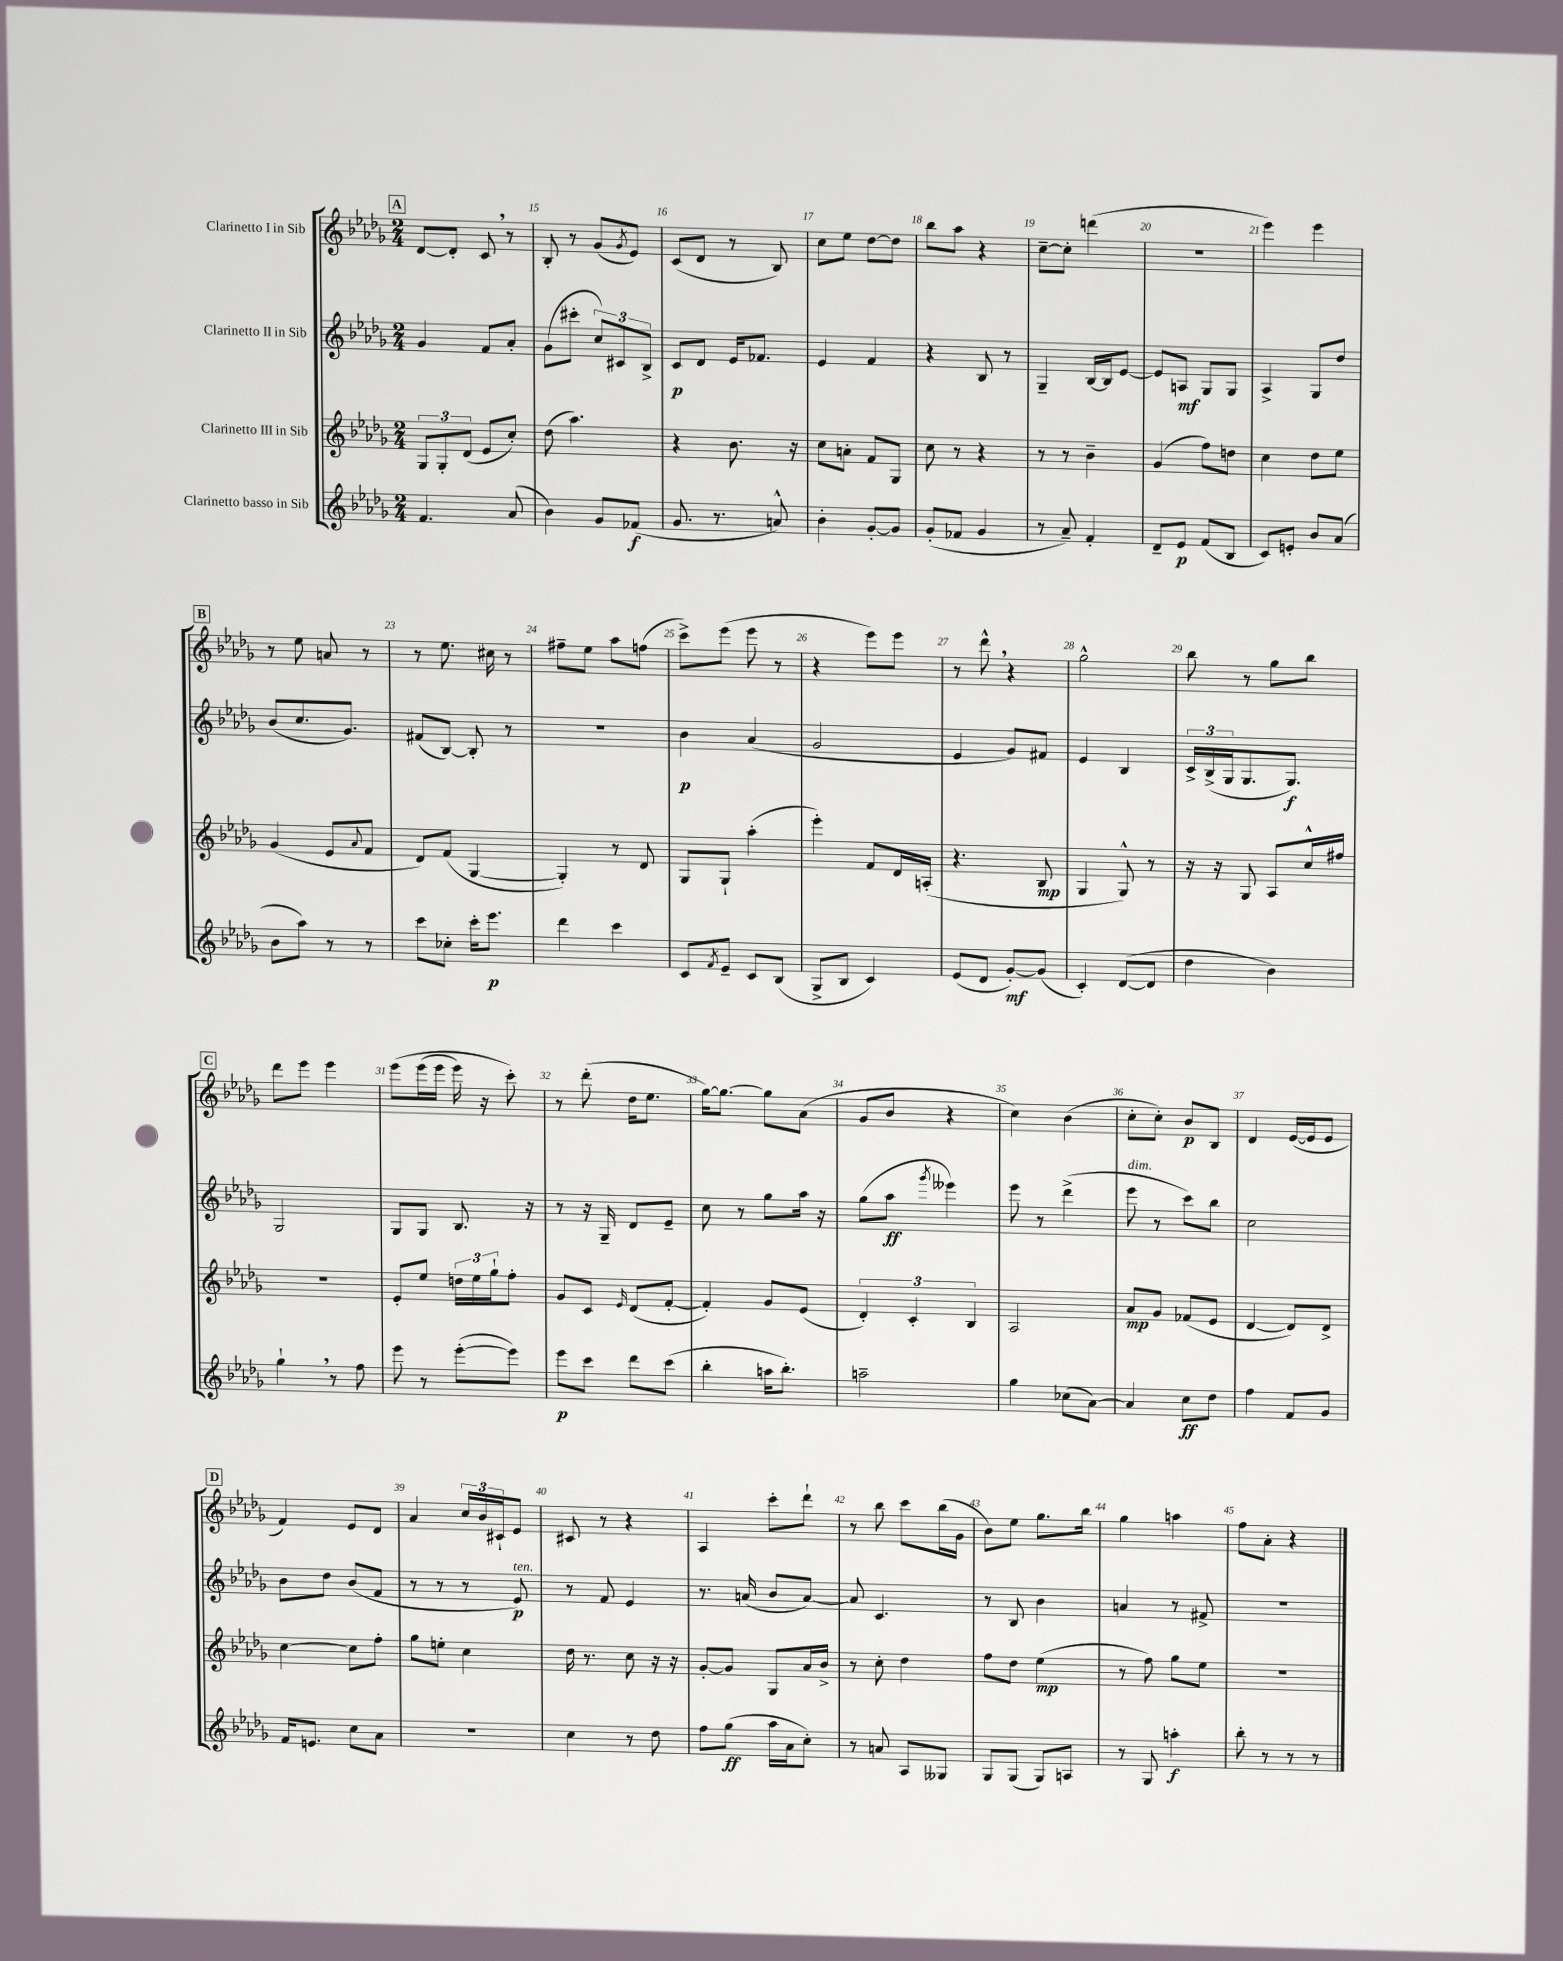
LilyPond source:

<<
\new StaffGroup <<
\new Staff = "s0" \with { instrumentName = "Clarinetto I in Sib" } {
    \clef treble \key des \major \numericTimeSignature \time 2/4
    \mark \markup { \box "A" } des'8~ des'8-. c'8 \breathe r8 |
    bes8-. r8 ges'8( \acciaccatura { ges'8 } ees'8) |
    c'8( des'8 r8 bes8) |
    c''8 ees''8 des''8~ des''8 |
    bes''8 aes''8 r4 |
    c''8~-- c''8-. d'''4( |
    R2 |
    ees'''4) ees'''4 |
    \mark \markup { \box "B" } r8 ees''8 a'8 r8 |
    r8 ees''8. cis''16 r8 |
    fis''8-- ees''8 aes''8 f''8( |
    c'''8->) ees'''8( ees'''8 r8 |
    r4 ees'''8) ees'''8 |
    r8 des'''8-^ \breathe r4 |
    ges''2-^ |
    bes''8 r8 ges''8 bes''8 |
    \mark \markup { \box "C" } des'''8 ees'''8 ees'''4 |
    ees'''8\( ees'''16( ees'''16 ees'''16) r16 c'''8-.\) |
    r8 des'''8-.( des''16 ees''8. |
    ges''16~) ges''8.~ ges''8 aes'8( |
    ges'8 bes'8 r4 |
    c''4) bes'4( |
    c''8-. c''8-.) bes'8\p bes8 |
    des'4 ees'16~( ees'16 ees'8 |
    \mark \markup { \box "D" } f'4) ees'8 des'8 |
    aes'4 \tuplet 3/2 { c''16 bes'16 cis'16-! } ees'8 |
    cis'8 r8 r4 |
    aes4 c'''8-. des'''8-! |
    r8 bes''8 c'''8 bes''16( ges'16 |
    bes'8) ees''8 ges''8. bes''16 |
    ges''4 a''4 |
    f''8 aes'8-. r4 \bar "|." |
}
\new Staff = "s1" \with { instrumentName = "Clarinetto II in Sib" } {
    \clef treble \key des \major \numericTimeSignature \time 2/4
    \mark \markup { \box "A" } ges'4 f'8 aes'8-. |
    ges'8( cis'''8-. \tuplet 3/2 { c''8) cis'8 bes8-> } |
    c'8\p des'8 ees'16 fes'8. |
    ees'4 f'4 |
    r4 bes8 r8 |
    ges4-- bes16~ bes16 ees'8~ |
    ees'8 a8\mf ges8 ges8 |
    aes4-> ges8 des''8 |
    \mark \markup { \box "B" } bes'8( c''8. ges'8.) |
    fis'8( bes8~) bes8-. r8 |
    r2 |
    bes'4\p aes'4( |
    ges'2 |
    ees'4 ges'8) fis'8 |
    ees'4 bes4 |
    \tuplet 3/2 { c'16-> bes16->( ges16 } ges8. ges8.\f) |
    \mark \markup { \box "C" } ges2 |
    ges8 ges8 bes8. r16 |
    r8 r16 ges16-- des'8 ees'8-- |
    c''8 r8 ges''8 aes''16 r16 |
    ges''8( aes''8\ff \acciaccatura { ges'''8 } eeses'''4) |
    ees'''8 r8 des'''4->( |
    ees'''8^\markup { \italic "dim." } r8 c'''8) bes''8 |
    c''2 |
    \mark \markup { \box "D" } bes'8 des''8 bes'8( f'8 |
    r8 r8 r8 ees'8\p^\markup { \italic "ten." }) |
    r8 f'8 ees'4 |
    r8. a'16( bes'8 a'8~) |
    a'8 c'4. |
    r8 bes8 bes'4 |
    a'4 r8 fis'8-> |
    R2 \bar "|." |
}
\new Staff = "s2" \with { instrumentName = "Clarinetto III in Sib" } {
    \clef treble \key des \major \numericTimeSignature \time 2/4
    \mark \markup { \box "A" } \tuplet 3/2 { ges8 ges8-. des'8( } ees'8 c''8-.) |
    des''8( aes''4.) |
    r4 bes'8. r16 |
    c''8 a'8-. f'8 ges8 |
    c''8 r8 r4 |
    r8 r8 bes'4-- |
    ges'4( f''8) d''8 |
    c''4 des''8 ees''8 |
    \mark \markup { \box "B" } ges'4( ees'8 \appoggiatura { aes'8 } f'8 |
    des'8) f'8( ges4~ |
    ges4-.) r8 des'8 |
    ges8 ges8-! aes''4-.( |
    ees'''4-.) f'8 des'16 a16-.( |
    r4. bes8\mp |
    ges4 ges8-^) r8 |
    r16 r16 ges8 aes8 c''16-^ fis''16 |
    \mark \markup { \box "C" } R2 |
    ees'8-. ees''8 \tuplet 3/2 { d''16 ees''16 ges''16-! } f''8-. |
    ges'8 c'8 \grace { ees'16 } des'8( f'8~-. |
    f'4-.) ges'8 ees'8( |
    \tuplet 3/2 { des'4-.) c'4-. bes4 } |
    aes2 |
    aes'8\mp ges'8 fes'8( ees'8 |
    des'4~ des'8) des'8-> |
    \mark \markup { \box "D" } c''4~ c''8 f''8-. |
    ges''8 e''8-. c''4 |
    des''16 r8. c''8 r16 r16 |
    ges'8~-. ges'8 ges8 aes'16 bes'16-> |
    r8 c''8-. des''4 |
    f''8 des''8 ees''4\mp( |
    r8 f''8) ges''8 ees''8 |
    R2 \bar "|." |
}
\new Staff = "s3" \with { instrumentName = "Clarinetto basso in Sib" } {
    \clef treble \key des \major \numericTimeSignature \time 2/4
    \mark \markup { \box "A" } f'4. aes'8( |
    bes'4) ges'8 fes'8\f( |
    ges'8. r8. a'8-^) |
    bes'4-. ges'8~-. ges'8 |
    ges'8-.( fes'8 ges'4 |
    r8 aes'8--) f'4-. |
    des'8-- ees'8\p f'8( bes8 |
    c'8) e'8-. bes'8 aes'8( |
    \mark \markup { \box "B" } bes'8 aes''8) r8 r8 |
    c'''8 ces''8-. c'''16-. ees'''8.\p |
    des'''4 c'''4 |
    c'8 \acciaccatura { f'8 } ees'8-- c'8 bes8( |
    ges8-> bes8 c'4) |
    ees'8( des'8 ges'8~-.\mf) ges'8( |
    c'4-.) des'8~( des'8 |
    des''4 bes'4) |
    \mark \markup { \box "C" } ges''4-! \breathe r8 f''8 |
    ees'''8 r8 ees'''8~-.( ees'''8) |
    ees'''8\p c'''8 des'''8 c'''8( |
    bes''4-. a''16 bes''8.-.) |
    a''2-- |
    ges''4 ces''8( aes'8~) |
    aes'4 c''8\ff des''8 |
    f''4 f'8 ges'8 |
    \mark \markup { \box "D" } f'16 e'8. c''8 aes'8 |
    R2 |
    c''4 r8 des''8 |
    f''8 ges''8\ff( aes''16 aes'16 c''8-.) |
    r8 a'8 aes8 geses8 |
    ges8 ges8( ges8) a8 |
    r8 ges8 a''4-.\f |
    bes''8-. r8 r8 r8 \bar "|." |
}
>>
>>
\layout { \context { \Score currentBarNumber = #14 \override BarNumber.break-visibility = ##(#f #t #t) barNumberVisibility = #all-bar-numbers-visible } }
